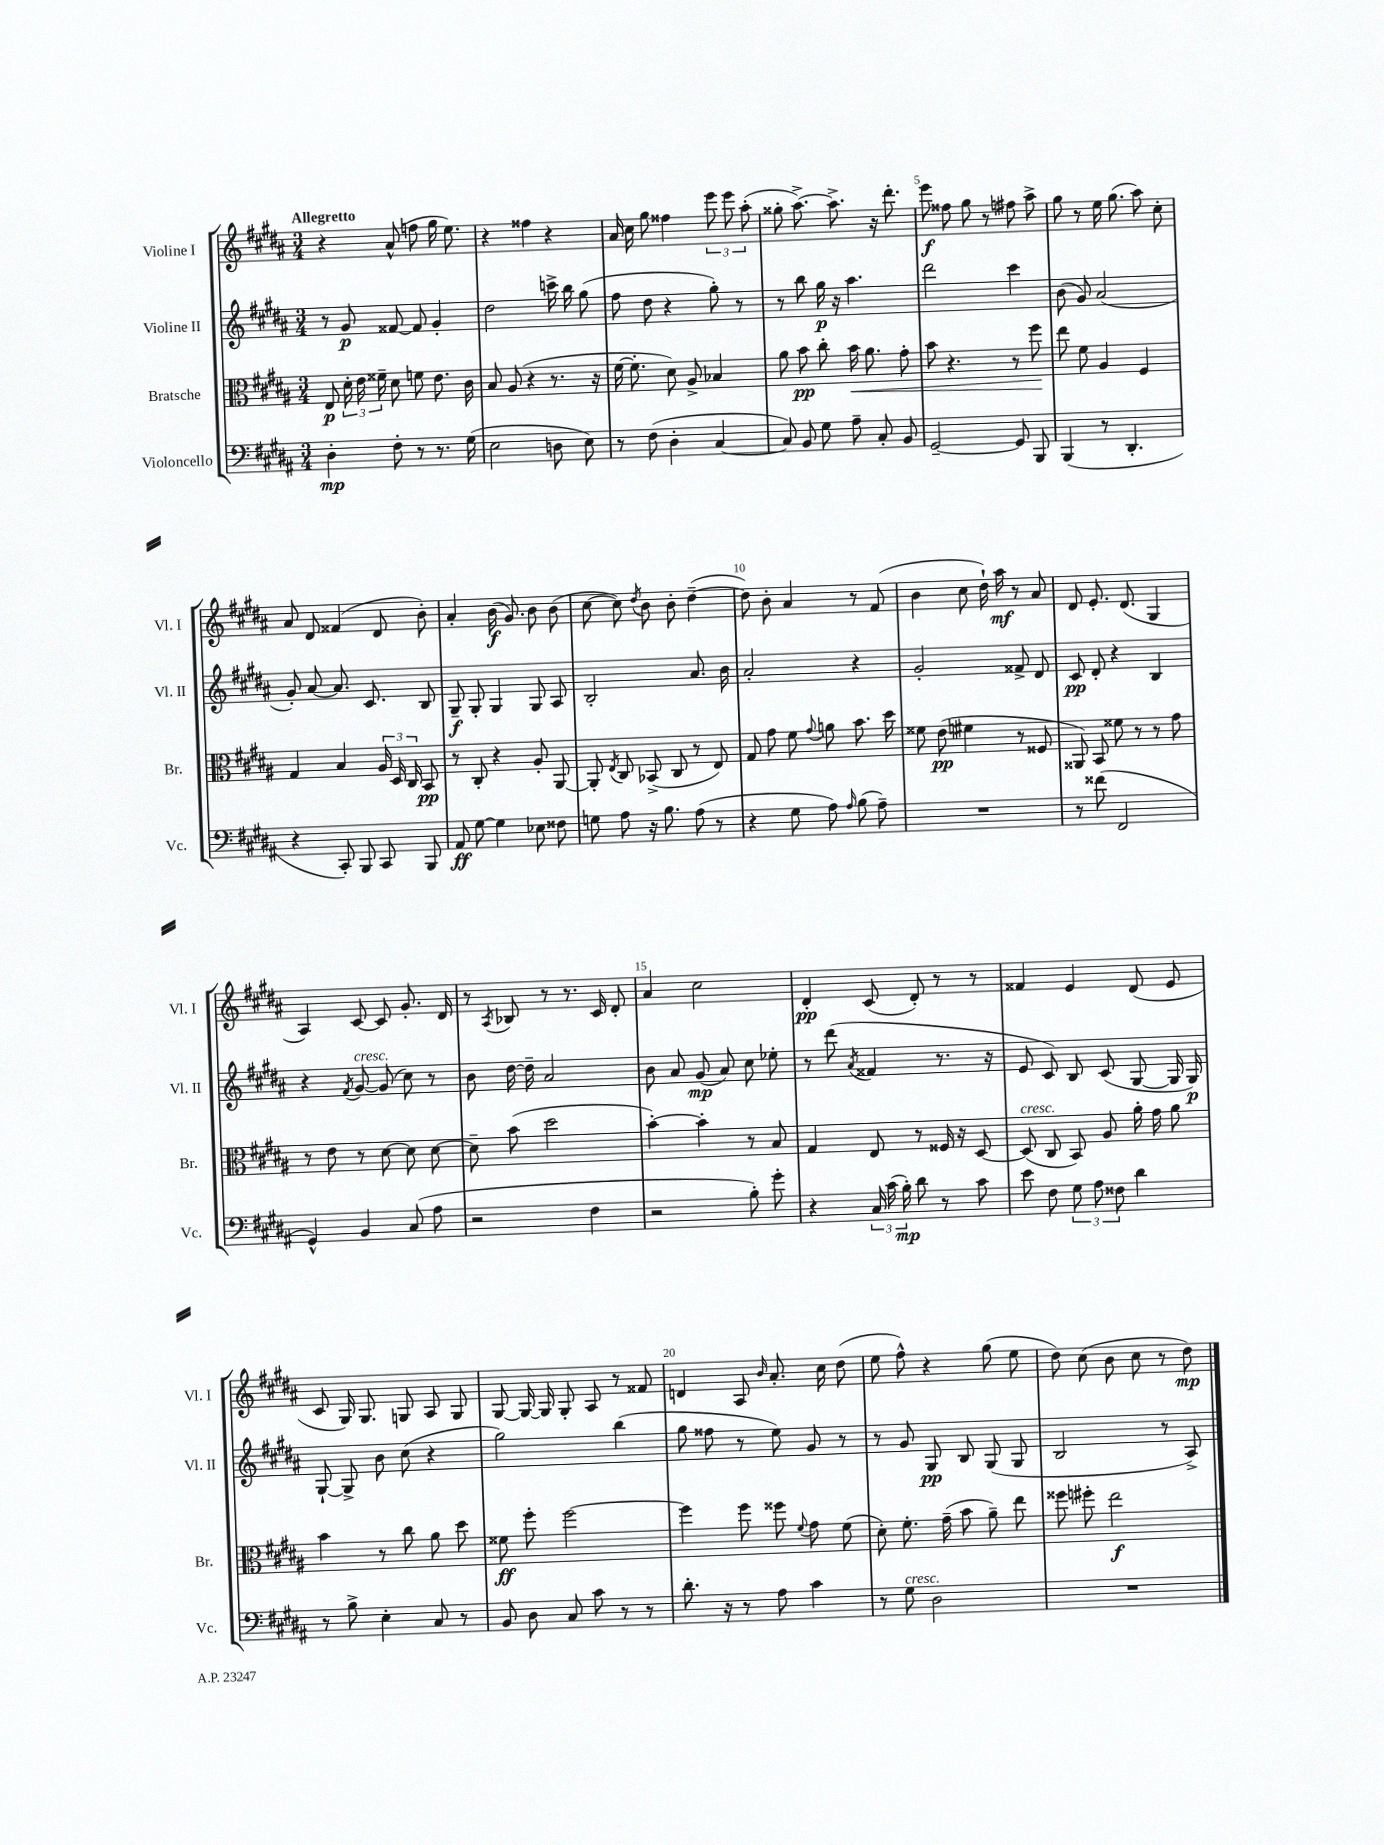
<<
\new StaffGroup <<
\new Staff = "s0" \with { instrumentName = "Violine I" shortInstrumentName = "Vl. I" } {
    \clef treble \key b \major \numericTimeSignature \time 3/4 \tempo "Allegretto"
    \autoBeamOff r4 ais'8-^( f''8 gis''16 e''8.) |
    r4 fisis''4 r4 |
    ais'16 cis''16 gis''8 fisis''4 \tuplet 3/2 { e'''8 e'''8 ais''8-.( } |
    gisis''8-. ais''8.~->) ais''8.-> r16 dis'''8.-. |
    e'''8\f fisis''8 gis''8 r8 fis''8 ais''8-> |
    gis''8 r8 e''16 gis''8.( ais''8) cis''8-. |
    ais'8 dis'8 fisis'4( dis'8 b'8-.) |
    ais'4-. b'16\f( gis'8.) b'8 b'8( |
    cis''8~ cis''8) \acciaccatura { dis''8 } b'8 b'8-. dis''4~--( |
    dis''8) b'8-. ais'4 r8 fis'8( |
    b'4 cis''8 dis''16-!) ais''16\mf r8 ais'8 |
    dis'8 e'8.-. dis'8.( gis4 |
    ais4) cis'8~ cis'8 gis'8.-. dis'16 |
    r8 \acciaccatura { ais8 } bes8 r8 r8. cis'16 dis'8-. |
    ais'4 cis''2 |
    dis'4-.\pp cis'8( dis'8-.) r8 r8 |
    fisis'4 e'4 dis'8( e'8 |
    cis'8 gis16) gis8. g8 ais8 g8 |
    gis8~ gis16~ gis16 gis8-. ais8 r8 fisis'8 |
    d'4 ais8 \grace { b'16 } ais'8.-. cis''16 dis''8( |
    e''8 fis''8-^) r4 gis''8( e''8 |
    dis''8) cis''8( b'8 cis''8 r8 dis''8\mp) \bar "|." |
}
\new Staff = "s1" \with { instrumentName = "Violine II" shortInstrumentName = "Vl. II" } {
    \clef treble \key b \major \numericTimeSignature \time 3/4
    \autoBeamOff r8 gis'8\p fisis'8~ fisis'8 gis'4-. |
    dis''2 c'''16-> b''16 gis''8( |
    fis''8 dis''8 r4 gis''8-.) r8 |
    r8 b''8 gis''16\p r16 ais''4. |
    dis'''2 cis'''4 |
    b'8( gis'8) ais'2( |
    gis'8-.) ais'8~ ais'8. cis'8. b8 |
    gis8--\f gis8-. gis4 gis8 ais8 |
    b2-. ais'8. b'16 |
    ais'2-. r4 |
    gis'2-. fisis'8-> dis'8 |
    cis'8\pp dis'8-. r4 b4 |
    r4 \acciaccatura { fis'8 } gis'8~^\markup { \italic "cresc." } gis'8( cis''8) r8 |
    b'8 dis''16~ dis''16-- ais'2 |
    b'8 ais'8 gis'8\mp( ais'8) cis''8 ees''8-. |
    r8 dis'''8( \acciaccatura { ais'8 } fisis'4 r8. r16 |
    e'8 cis'8) b8 cis'8( gis8~ gis16 gis16\p) |
    gis8~-! gis8-> b'8 cis''8( r4 |
    gis''2) b''4( |
    gis''8 fisis''8 r8 e''8) gis'8 r8 |
    r8 gis'8 gis8\pp b8 gis8( gis8 |
    b2 r8 ais8->) \bar "|." |
}
\new Staff = "s2" \with { instrumentName = "Bratsche" shortInstrumentName = "Br." } {
    \clef alto \key b \major \numericTimeSignature \time 3/4
    \autoBeamOff e8\p \tuplet 3/2 { dis'16-. e'16 fisis'16-- } dis'8 f'8 e'8. cis'16 |
    b8 ais8( r4 r8. r16 |
    fis'16~ fis'8.-. dis'8) ais8-> bes4 |
    ais'8 b'8\pp cis''8-. b'16\< ais'8. gis'8-. |
    b'8 r4. r8 fis''8\! |
    e''8 fis'8 ais4 fis4 |
    gis4 b4 \tuplet 3/2 { ais16 dis16 cis16 } b,8\pp |
    r8 cis8-. r4 ais8-. ais,8~ |
    ais,8-. \acciaccatura { e8 } cis8 bes,8->( cis8 r8 e8) |
    gis8 gis'8 fis'8 \appoggiatura { gis'8 } a'8 b'8. dis''16 |
    fisis'8 e'8\pp( fis'4 r8 fisis8 |
    aisis,8) b,8 fisis'8 r8 r8 gis'8 |
    r8 e'8 r8 dis'8~ dis'8 dis'8~ |
    dis'8-- b'8( dis''2 |
    b'4~-.) b'4-. r8 b8 |
    gis4 e8 r8 fisis16 r16 dis8~ |
    dis8^\markup { \italic "cresc." }( cis8 b,8) ais8 ais'16-. gis'16 ais'8 |
    b'4 r8 cis''8 ais'8 dis''8 |
    fisis'8\ff fis''8-. fis''2~ |
    fis''4 fis''8 fisis''8 \appoggiatura { fis'8 } gis'8 fis'8( |
    dis'8-.) fis'8.-. gis'16--( b'8 ais'8--) e''8 |
    fisis''8 fis''8-. e''2\f \bar "|." |
}
\new Staff = "s3" \with { instrumentName = "Violoncello" shortInstrumentName = "Vc." } {
    \clef bass \key b \major \numericTimeSignature \time 3/4
    \autoBeamOff dis4-.\mp fis8-. r8 r8. gis16( |
    e2 d8 e8) |
    r8 fis8( dis4-. cis4~ |
    cis8) b,8 gis8 ais8-- cis8-. b,8 |
    gis,2~-- gis,8 b,,8 |
    b,,4( r8 dis,4.-. |
    r4 cis,8-.) b,,8 cis,8 b,,8 |
    ais,8\ff gis8~ gis4 ees8 fisis8 |
    g8 ais8 r16 b8. ais8( r8 |
    r4 gis8 ais8) \grace { ais16 } b8( ais8--) |
    R2. |
    r8 fisis'8( fis,2 |
    gis,4-^) b,4 cis8( ais8 |
    r2 fis4 |
    r2 b8-.) gis'8-. |
    r4 \tuplet 3/2 { cis16 cis'16( b16-.\mp) } dis'8 r8 cis'8 |
    e'8 fis8 \tuplet 3/2 { gis8 ais8 fisis8 } dis'4 |
    r8 b8-> e4-. cis8 r8 |
    b,8 dis8 cis8 cis'8 r8 r8 |
    dis'8.-. r16 r8 ais8 cis'4 |
    r8 gis8^\markup { \italic "cresc." } dis2 |
    R2. \bar "|." |
}
>>
>>
\layout { \context { \Score \override BarNumber.break-visibility = ##(#f #t #t) barNumberVisibility = #(every-nth-bar-number-visible 5) } }
